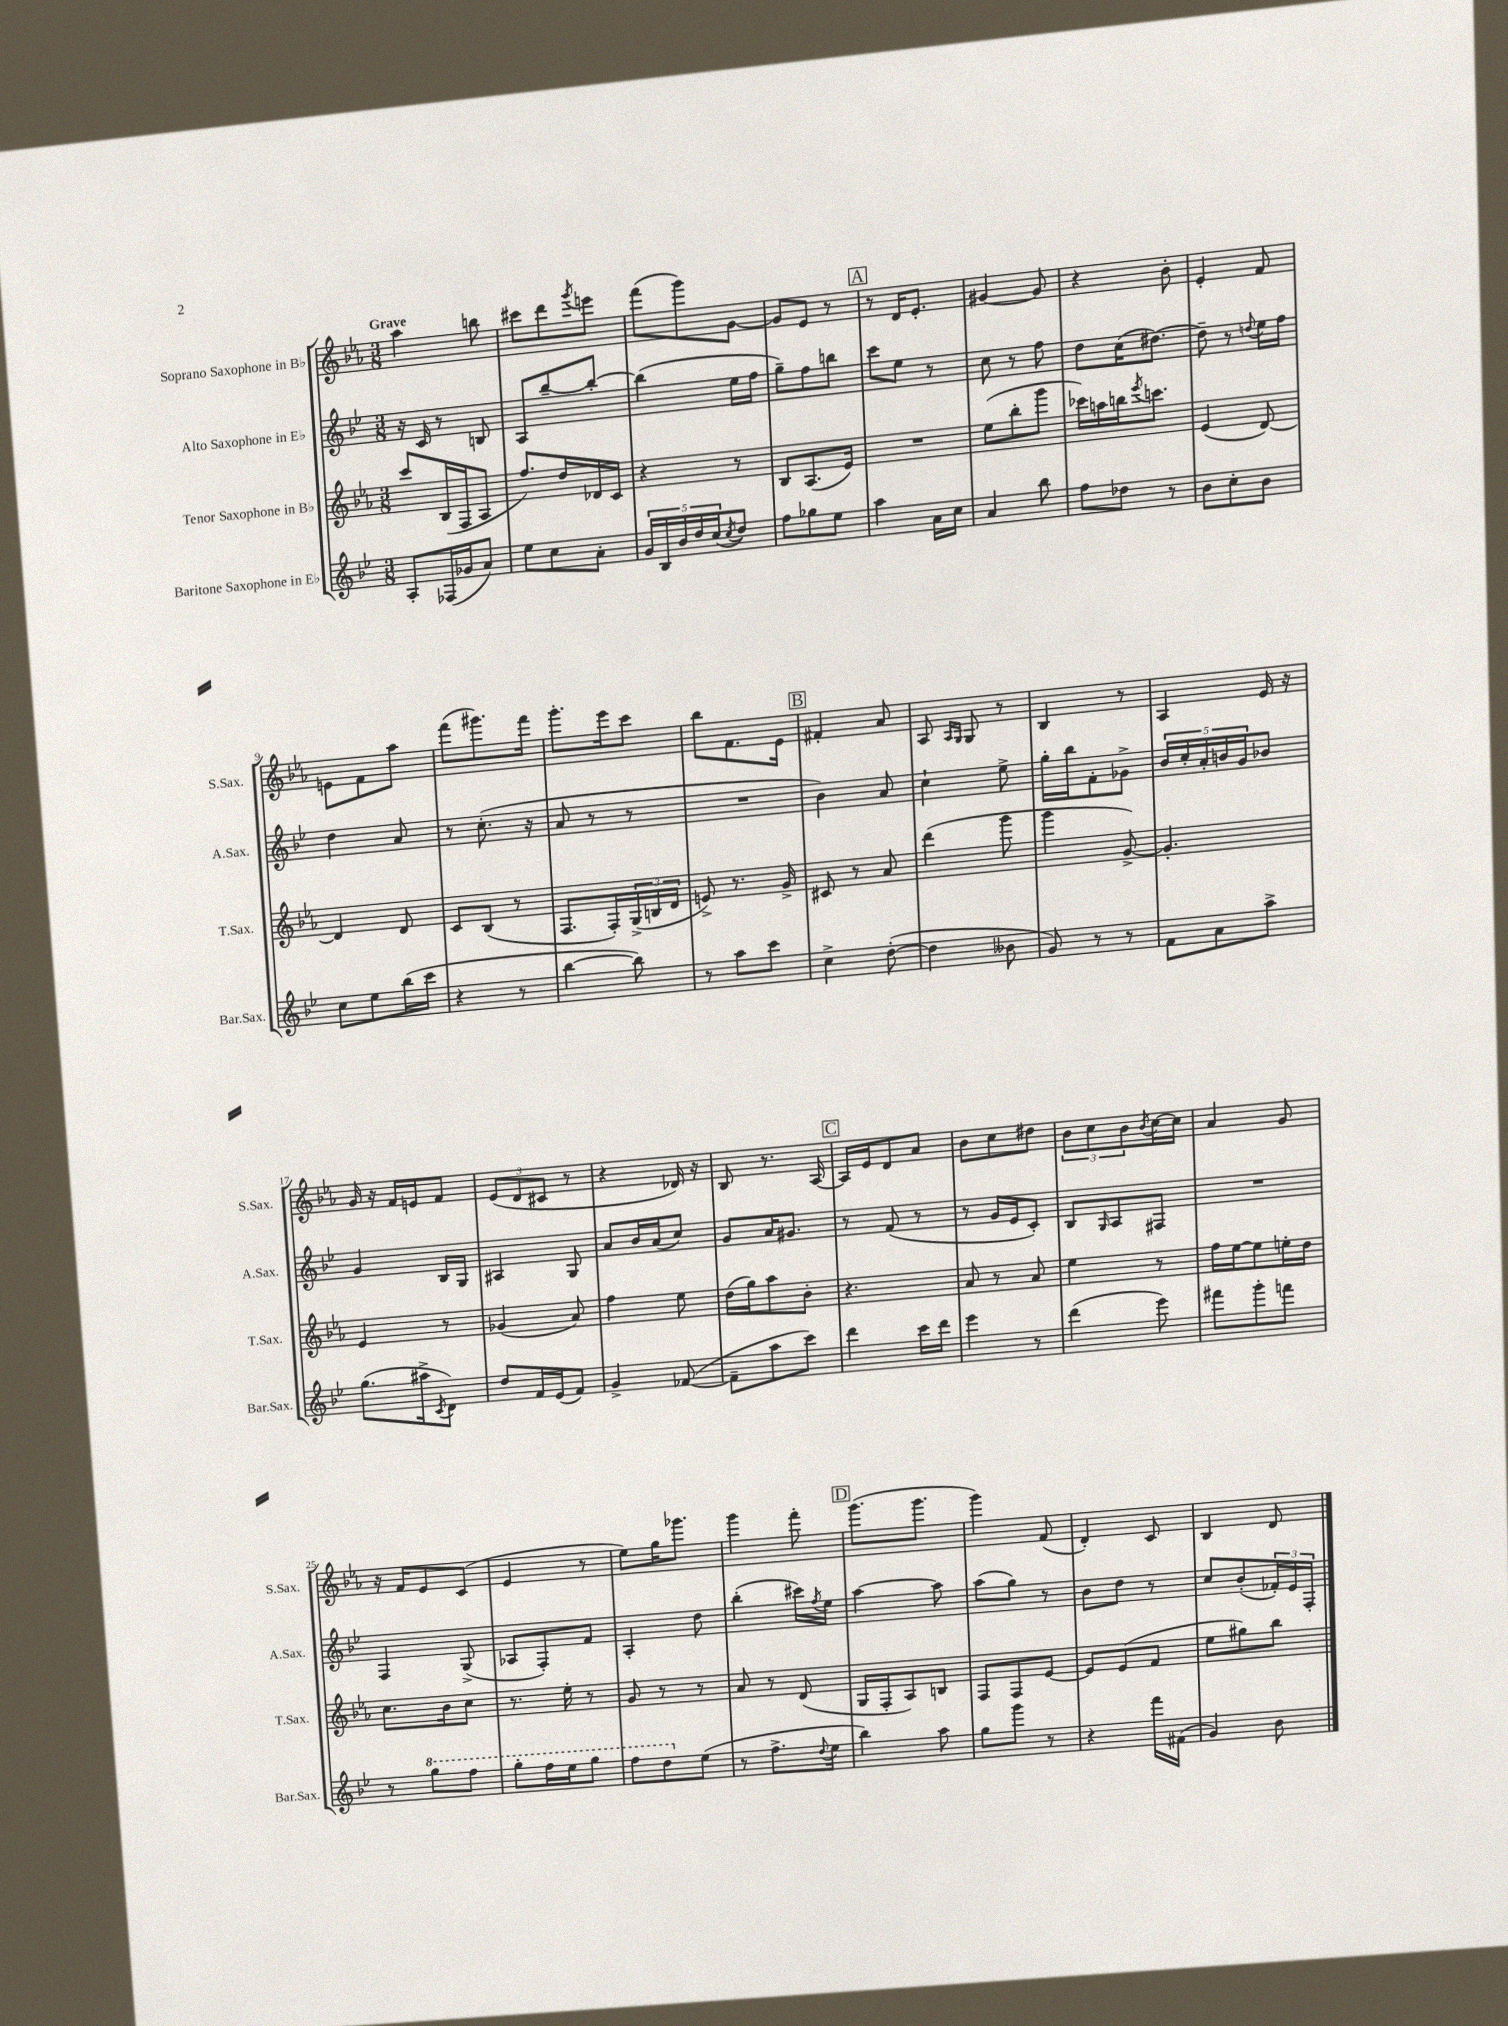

**kern	**kern	**kern	**kern
*staff4	*staff3	*staff2	*staff1
*clefG2	*clefG2	*clefG2	*clefG2
*k[b-e-]	*k[b-e-a-]	*k[b-e-]	*k[b-e-a-]
*M3/8	*M3/8	*M3/8	*M3/8
8A'/L	8ccc/L	16r	4aa-\
.	.	16c/	.
(16F-/L	(16B-/L	8r	.
16g-/J	16F/J	.	.
8a/J)	8A-/J	8B/	8bb\
=	=	=	=
8ee-\L	8.ff/L)	8A/L	8ccc#\L
8cc\	.	[8bb-~/	8ddd\
.	16dd/L	.	.
.	.	.	8qggg/
8a'\J	16d-/	8bb-'/_J	8eee\J
.	16c/JJ	.	.
=	=	=	=
20g/LL	4r	(4bb-\]	(8fff\L
20B-/	.	.	.
20b-/	.	.	.
.	.	.	8ggg\)
20dd/	.	.	.
(20cc/J	.	.	.
8qcc/	.	.	.
8dd/J)	8r	16ee-\LL	[8g\J
.	.	16ff\JJ	.
=	=	=	=
8ff\L	8B-/L	8gg~\L)	8g/]L
8gg-\	(8.A-/	8ff\	8e-/J
8ee-\J	.	8bb\J	8r
.	16e-/Jk)	.	.
=	=	=	=
4aa\	4.r	8ccc\L	8r
.	.	8ee-\J	16d/LK
.	.	.	8.e-'/J
16a\LL	.	8r	.
16cc\JJ	.	.	.
=	=	=	=
4a/	(8ee-\L	8cc\	[4g#/
.	8bb-'\	8r	.
8bb-\	8ggg\J	8ff\	8g#/]
=	=	=	=
8ff\L	16ccc-\LL)	8dd\L	4r
.	16aa\	.	.
8dd-\J	16bb\J	(16cc\K	.
.	8qeee-/	.	.
.	8.ccc\J	[8.dd#\J)	.
8r	.	.	8b-'\
=	=	=	=
8b-\L	(4e-/	8dd#~\]	4e-'/
8cc'\	.	8r	.
.	.	8qqdd/	.
8b-\J	[8d/)	16ee-\LL	8f/
.	.	16ff\JJ	.
=	=	=	=
8cc\L	4d/]	4dd\	8e\L
8ee-\	.	.	8f\
(16bb-\L	8d/	8a/	8aa-\J
16ccc\JJ	.	.	.
=	=	=	=
4r	8c/L	8r	(8fff\L
.	(8B-/J	(8.cc'\	8.ggg#\)
8r	8r	.	.
.	.	16r	16fff\Jk
=	=	=	=
[4bb-\	8.F/L	8a/	8.ggg'\L
.	.	8r	.
.	16F'/L)	.	16eee-\k
8bb-\])	(24G^/	8r	8ccc\J
.	24B/	.	.
.	24d/JJ	.	.
=	=	=	=
8r	8e^/)	4.r	8bb-\L
8aa\L	8.r	.	8.f\
8ccc\J	.	.	.
.	16g^/	.	16e-\Jk
=	=	=	=
4cc^\	8c#/	4b-\)	4f#'/
.	8r	.	.
([8dd'\	8a-/	8a/	8a-/
=	=	=	=
4dd\]	(4ddd\	4cc`\	8A-/
.	.	.	16qqA-/LL
.	.	.	16qqG/JJ
.	.	.	8G/
8b--\	8ggg\	8ee-^\	8r
=	=	=	=
8g/)	4ggg\	16gg'\LL	4B-/
.	.	16bb-\J	.
8r	.	8f'\	.
8r	[8g^/)	8g-^\J	8r
=	=	=	=
8f\L	4.g'/]	20b-/LL	4A-/
.	.	20cc'/	.
.	.	20a'/	.
8a\	.	.	.
.	.	20b/	.
.	.	20g/J	.
8aa^\J	.	8b-/J	16e-/
.	.	.	16r
=	=	=	=
(8.gg\L	4e-/	4g/	16g/
.	.	.	16r
.	.	.	16f/LL
16aa#^\k	.	.	16e/J
8qc/	.	.	.
8d\J)	8r	16B-/LL	8f/J
.	.	16G/JJ	.
=	=	=	=
8dd/L	(4g-/	4A#/	(12e-/L
.	.	.	12d/
16f/L	.	.	.
.	.	.	12c#/J
(16e-/J	.	.	.
8f/J)	8a-/)	8G/	8r
=	=	=	=
4g^/	4ff\	8a/L	4r
.	.	16b-/L	.
.	.	(16a/J	.
([8f-/	8ee-\	8cc/J)	16d-/)
.	.	.	16r
=	=	=	=
8f-~\]L	(16dd\LL	8g/L	8B-/
.	16gg\J)	.	.
8aa\	8aa-\	16a/K	8.r
.	.	8.g#/J	.
8ccc\J)	8b-'\J	.	.
.	.	.	[16A-/
=	=	=	=
4ddd\	4.r	8r	16A-/]LL
.	.	.	16e-/J
.	.	(8f/	8d/
16ccc\LL	.	8r	8a-/J
16ddd\JJ	.	.	.
=	=	=	=
4eee-\	8a-/	8r	8b-\L
.	8r	16g/LL	8cc\
.	.	16e-/J	.
8r	8a-/	8c'/J)	8dd#\J
=	=	=	=
(4ddd\	4ee-\	8B-/L	12b-\L
.	.	.	12cc\
.	.	16qqG/	.
.	.	8A/	.
.	.	.	12b-\
.	.	.	8qb-/
8eee-\)	8r	8F#/J	[16cc\L
.	.	.	16cc\]JJ
=	=	=	=
8fff#\L	16ff\LL	4.r	4a-/
.	[16ee-\J	.	.
8ggg'\	8ee-\]	.	.
8fff\J	16ee'\L	.	8g/
.	16dd\JJ	.	.
=	=	=	=
8r	8.cc\L	4F/	16r
.	.	.	16f/LK
8ggg\L	.	.	8e-/
.	16b-\k	.	.
8fff\J	8cc\J	(8G^/	(8c/J
=	=	=	=
8ggg'\L	8.r	8A-/L	4e-/
16fff\L	.	8F'/)	.
16eee-\J	16ee-'\	.	.
8ggg\J	8r	8f/J	8r
=	=	=	=
8fff\L	8g/	4A'/	8ee-\L)
8ddd\	8r	.	16gg\K
.	.	.	8.ggg-\J
(8ee-\J	8r	8dd\	.
=	=	=	=
8r	8a-/	(4bb-'\	4ggg\
8.ff^\L	8r	.	.
.	(8d/	16ccc#\LL)	8fff'\
8qqdd/	.	8qff/	.
16ee-\Jk	.	16ee-\JJ	.
=	=	=	=
4bb-\)	16G/LL	[4aa\	(8.ggg\L
.	16F'/J	.	.
.	8A-/)	.	.
.	.	.	8.ggg\J
8aa\	8B/J	8aa\]	.
=	=	=	=
8gg\L	8F/L	(8aa\L	4ggg\)
8ggg\J	8F/	8gg\J)	.
8r	[8e-/J	8r	(8f/
=	=	=	=
4r	8e-/]L	8b-\L	4d'/)
.	(8e-/	8dd\J	.
16fff\LL	8f/J	8r	8c/
(16f#\JJ	.	.	.
=	=	=	=
4g/)	8ee-\L	8cc/L	4B-/
.	8gg#\)	(8b-'/	.
8b-\	8bb-\J	24f-'/L)	8d/
.	.	24e-/	.
.	.	24F'/JJ	.
==	==	==	==
*-	*-	*-	*-
